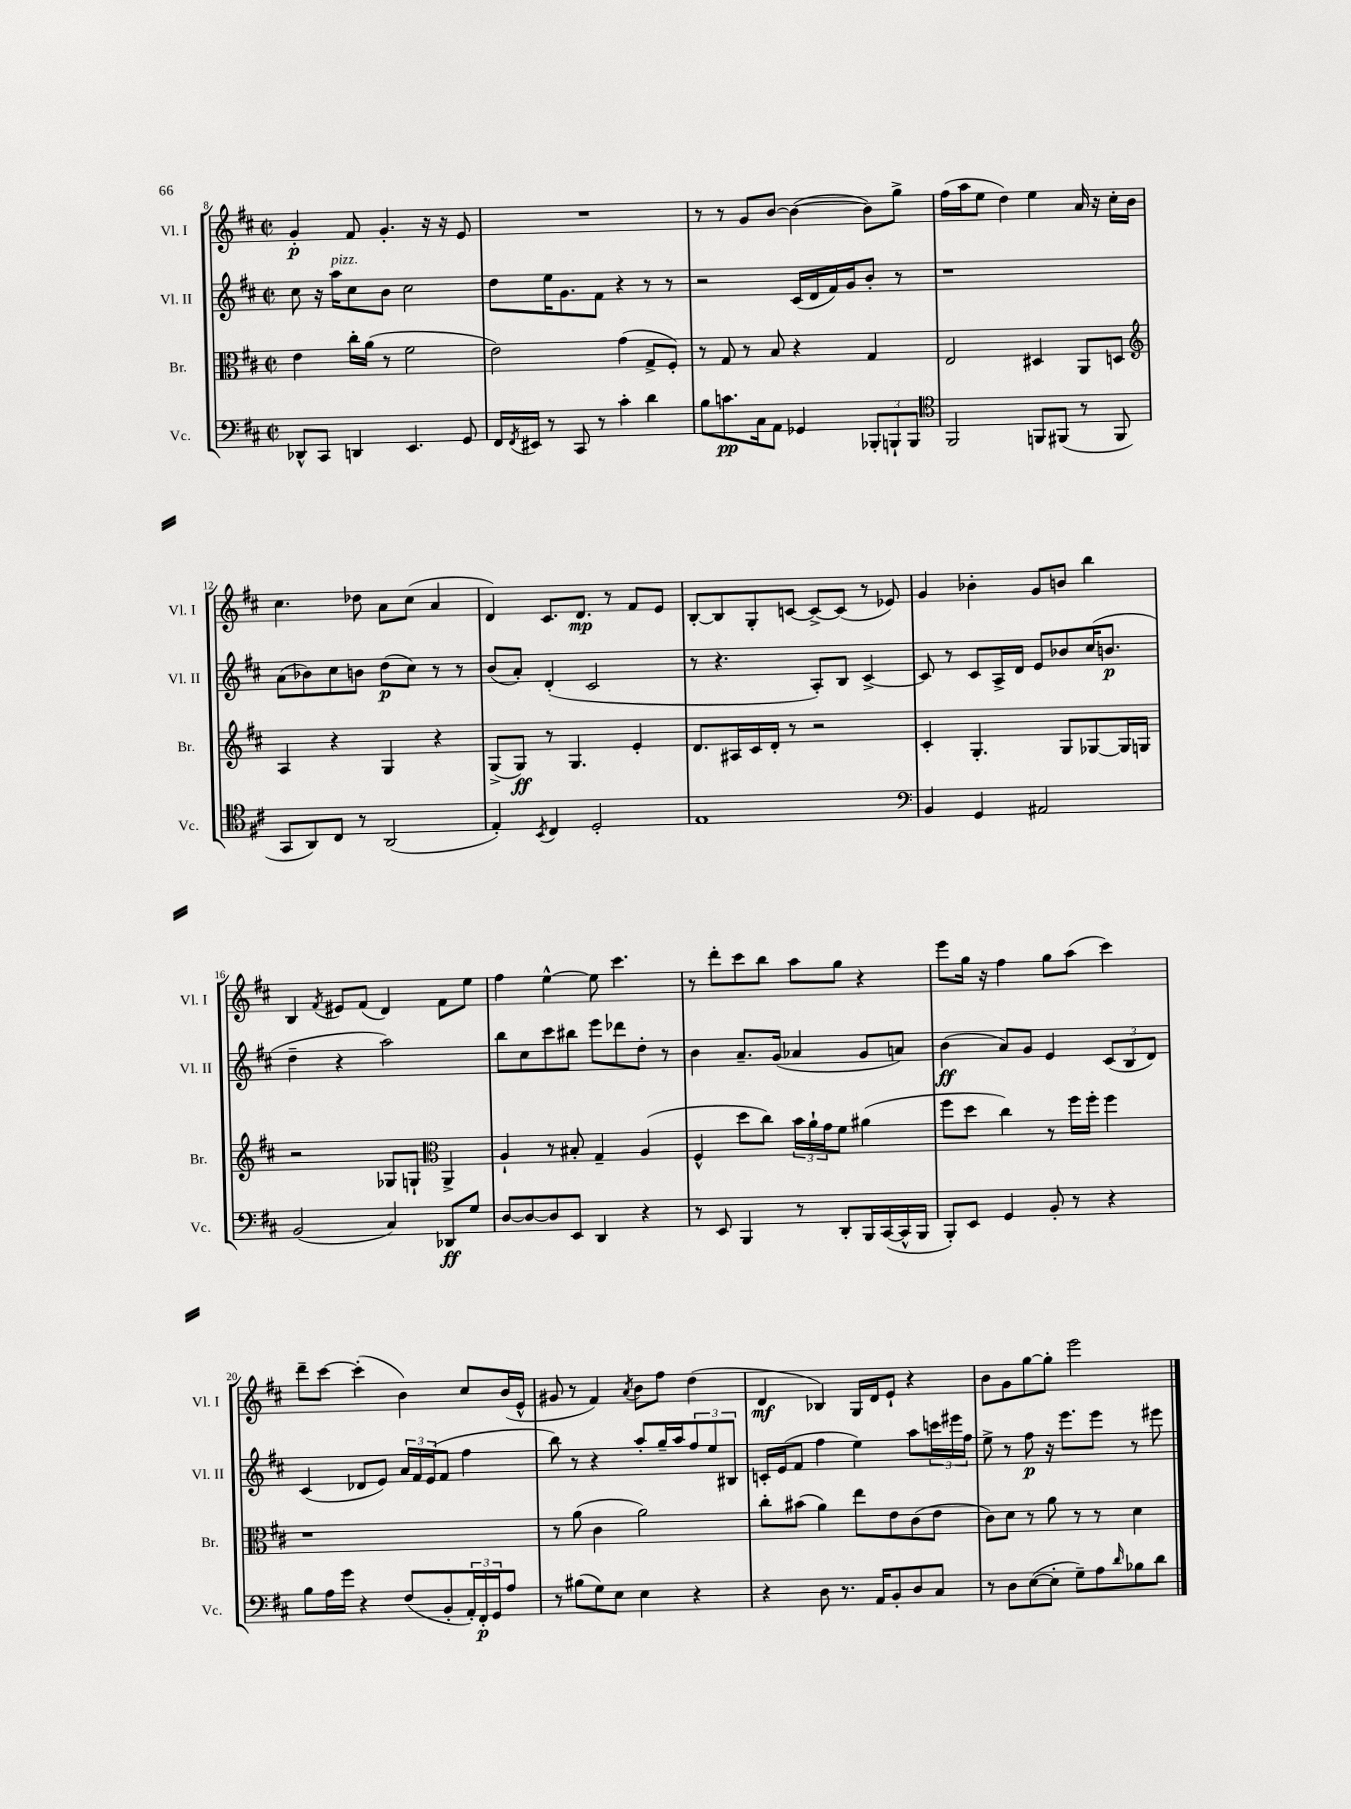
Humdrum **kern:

**kern	**dynam	**kern	**dynam	**kern	**dynam	**kern	**dynam
*part4	*part4	*part3	*part3	*part2	*part2	*part1	*part1
*staff4	*staff4	*staff3	*staff3	*staff2	*staff2	*staff1	*staff1
*I"Vc.	*	*I"Br.	*	*I"Vl. II	*	*I"Vl. I	*
*I'Vc.	*	*I'Br.	*	*I'Vl. II	*	*I'Vl. I	*
*clefF4	*	*clefC3	*	*clefG2	*	*clefG2	*
*k[f#c#]	*	*k[f#c#]	*	*k[f#c#]	*	*k[f#c#]	*
*M2/2	*	*M2/2	*	*M2/2	*	*M2/2	*
*met(c|)	*	*met(c|)	*	*met(c|)	*	*met(c|)	*
=8	=8	=8	=8	=8	=8	=8	=8
8DD-X^^/L	.	4e\	.	8cc#\	.	4g'/	p
8CC#/J	.	.	.	16r	.	.	.
!	!	!	!	!LO:TX:a:i:t=pizz.	!	!	!
.	.	.	.	16aa\KL	.	.	.
4DDn/	.	16cc#'\LL	.	8cc#\	.	8f#/	.
.	.	(16a\JJ	.	.	.	.	.
.	.	8r	.	8b\J	.	4.g'/	.
4.EE/	.	2f#\	.	2cc#\	.	.	.
.	.	.	.	.	.	16r	.
.	.	.	.	.	.	16r	.
8GG/	.	.	.	.	.	8e/	.
=9	=9	=9	=9	=9	=9	=9	=9
16FF#/LL	.	2e\)	.	8dd\L	.	1r	.
8qFF#/	.	.	.	.	.	.	.
16EE#X/JJ	.	.	.	.	.	.	.
8r	.	.	.	16ee\K	.	.	.
.	.	.	.	8.g\	.	.	.
8CC#/	.	.	.	.	.	.	.
8r	.	.	.	8f#\J	.	.	.
4c#'\	.	(4g\	.	4r	.	.	.
4d\	.	8G^/L	.	8r	.	.	.
.	.	8F#'/J)	.	8r	.	.	.
=10	=10	=10	=10	=10	=10	=10	=10
8B\L	.	8r	.	2r	.	8r	.
8.cn\	pp	8G/	.	.	.	8r	.
.	.	8r	.	.	.	8g/L	.
16C#\k	.	.	.	.	.	.	.
8AA\J	.	8B/	.	.	.	[8b/J	.
4GG-X/	.	4r	.	(16c#/LL	.	(4b\_	.
.	.	.	.	16d/	.	.	.
.	.	.	.	16f#/)	.	.	.
.	.	.	.	16g/J	.	.	.
12BBB-X'/L	.	4G/	.	8b'/J	.	8b\L])	.
12BBBn`/	.	.	.	.	.	.	.
.	.	.	.	8r	.	8gg^\J	.
12BBB/J	.	.	.	.	.	.	.
=11	=11	=11	=11	=11	=11	=11	=11
*clefC4	*	*	*	*	*	*	*
2FF#/	.	2E/	.	1r	.	(16ff#\LL	.
.	.	.	.	.	.	16aa\J	.
.	.	.	.	.	.	8ee\J	.
.	.	.	.	.	.	4dd\)	.
8FFn/L	.	4D#X/	.	.	.	4ee\	.
(8FF#X/J	.	.	.	.	.	.	.
8r	.	8AA/L	.	.	.	16a/	.
.	.	.	.	.	.	16r	.
8FF#/	.	8Dn/J	.	.	.	16cc#'\LL	.
.	.	.	.	.	.	16b\JJ	.
!!LO:LB:g=z
=12	=12	=12	=12	=12	=12	=12	=12
*	*	*clefG2	*	*	*	*	*
8GG/L	.	4A/	.	(8a\L	.	4.cc#\	.
8AA/)	.	.	.	8b-X\)	.	.	.
8C#/J	.	4r	.	8cc#\	.	.	.
8r	.	.	.	8bn\J	.	8dd-X\	.
(2AA/	.	4G/	.	(8dd\L	p	8a\L	.
.	.	.	.	8cc#\J)	.	(8cc#\J	.
.	.	4r	.	8r	.	4a/	.
.	.	.	.	8r	.	.	.
=13	=13	=13	=13	=13	=13	=13	=13
4E'/)	.	(8G^/L	.	(8b/L	.	4d/)	.
.	.	8G/J)	ff	8a'/J)	.	.	.
8qBB/	.	.	.	.	.	.	.
4C#/	.	8r	.	(4d'/	.	8.c#/L	.
.	.	4.G/	.	.	.	.	.
.	.	.	.	.	.	8.d/J	mp
2D'/	.	.	.	2c#/	.	.	.
.	.	.	.	.	.	8r	.
.	.	4e'/	.	.	.	8f#/L	.
.	.	.	.	.	.	8e/J	.
=14	=14	=14	=14	=14	=14	=14	=14
1E	.	8.d/L	.	8r	.	[8B'/L	.
.	.	.	.	4.r	.	8B/]	.
.	.	16A#X/L	.	.	.	.	.
.	.	16c#/	.	.	.	8G'/	.
.	.	16d'/JJ	.	.	.	.	.
.	.	8r	.	.	.	[8cn/J	.
.	.	2r	.	8A'/L)	.	8c^/L_	.
.	.	.	.	8B/J	.	(8c/J]	.
.	.	.	.	[4c#^/	.	8r	.
.	.	.	.	.	.	8e-X/)	.
=15	=15	=15	=15	=15	=15	=15	=15
*clefF4	*	*	*	*	*	*	*
4BB/	.	4c#'/	.	8c#/]	.	4g/	.
.	.	.	.	8r	.	.	.
4GG/	.	4.G'/	.	8c#/L	.	4b-X'\	.
.	.	.	.	16A^/L	.	.	.
.	.	.	.	16d/JJ	.	.	.
2AA#X/	.	.	.	8e/L	.	8g/L	.
.	.	8G/L	.	8b-X/	.	8bn/J	.
.	.	[8G-X/	.	(16cc#/K	.	4bb\	.
.	.	.	.	8.bn/J	p	.	.
.	.	16G-/L]	.	.	.	.	.
.	.	16Gn/JJ	.	.	.	.	.
!!LO:LB:g=z
=16	=16	=16	=16	=16	=16	=16	=16
(2BB/	.	2r	.	4dd~\	.	4B/	.
.	.	.	.	.	.	8qf#/	.
.	.	.	.	4r	.	8e#X/L	.
.	.	.	.	.	.	(8f#/J	.
4C#/)	.	8G-X/L	.	2aa\)	.	4d/)	.
.	.	8Gn`/J	.	.	.	.	.
*	*	*clefC3	*	*	*	*	*
8DD-X/L	ff	4AA^/	.	.	.	8f#\L	.
8G/J	.	.	.	.	.	8ee\J	.
=17	=17	=17	=17	=17	=17	=17	=17
[8D/L	.	4A`/	.	8bb\L	.	4ff#\	.
8D/_	.	.	.	8cc#\	.	.	.
8D/]	.	8r	.	8ccc#\	.	[4ee^^\	.
8EE/J	.	8B#X'/	.	8bb#X\J	.	.	.
4DD/	.	4G~/	.	8eee\L	.	8ee\]	.
.	.	.	.	8ddd-X\	.	4.ccc#\	.
4r	.	(4A/	.	8dd'\J	.	.	.
.	.	.	.	8r	.	.	.
=18	=18	=18	=18	=18	=18	=18	=18
8r	.	4F#^^/	.	4b\	.	8r	.
8EE/	.	.	.	.	.	8ddd'\L	.
4BBB/	.	8dd\L	.	8.a~/L	.	8ccc#\	.
.	.	8cc#\J)	.	.	.	8bb\J	.
.	.	.	.	(16g/Jk	.	.	.
8r	.	24b\LL	.	4a-X/	.	8aa\L	.
.	.	24a`\	.	.	.	.	.
.	.	24g\J	.	.	.	.	.
8DD'/L	.	8f#\J	.	.	.	8gg\J	.
16BBB/L	.	(4a#X\	.	8g/L	.	4r	.
([16CC#/	.	.	.	.	.	.	.
16CC#^^/]	.	.	.	8an/J)	.	.	.
16BBB/JJ	.	.	.	.	.	.	.
=19	=19	=19	=19	=19	=19	=19	=19
8BBB'/L)	.	8ff#\L	.	(4b\	ff	8eee\L	.
8EE/J	.	8dd\J	.	.	.	16gg\Jk	.
.	.	.	.	.	.	16r	.
4GG/	.	4cc#\)	.	8a/L)	.	4ff#\	.
.	.	.	.	8g/J	.	.	.
8BB'/	.	8r	.	4e/	.	8gg\L	.
8r	.	16ff#\LL	.	.	.	(8aa\J	.
.	.	16ff#'\JJ	.	.	.	.	.
4r	.	4ff#\	.	(12c#/L	.	4ccc#\)	.
.	.	.	.	12B/	.	.	.
.	.	.	.	12d/J)	.	.	.
!!LO:LB:g=z
=20	=20	=20	=20	=20	=20	=20	=20
8B\L	.	1r	.	(4c#/	.	8ddd~\L	.
16A\L	.	.	.	.	.	[8ccc#\J	.
16g\JJ	.	.	.	.	.	.	.
4r	.	.	.	8d-X/L	.	(4ccc#'\]	.
.	.	.	.	8e/J)	.	.	.
(8F#/L	.	.	.	24a/LL	.	4b\)	.
.	.	.	.	24f#/	.	.	.
.	.	.	.	(24e/J	.	.	.
8BB'/	.	.	.	8f#/J	.	.	.
24AA'/L)	.	.	.	4ff#\	.	8cc#/L	.
24FF#'/	p	.	.	.	.	.	.
24GG/J	.	.	.	.	.	.	.
8A/J	.	.	.	.	.	(16b/L	.
.	.	.	.	.	.	16e^^/JJ	.
=21	=21	=21	=21	=21	=21	=21	=21
8r	.	8r	.	8bb\)	.	8g#X/	.
(8B#X\L	.	(8a\	.	8r	.	8r	.
8G\)	.	4c#\	.	4r	.	4f#/)	.
8E\J	.	.	.	.	.	.	.
.	.	.	.	.	.	8qa/	.
4E\	.	2a\)	.	8aa'/L	.	8b\L	.
.	.	.	.	16gg~/L	.	8ff#\J	.
.	.	.	.	16aa/J	.	.	.
4r	.	.	.	12ff#/	.	(4dd\	.
.	.	.	.	12ee/	.	.	.
.	.	.	.	12B#X/J	.	.	.
=22	=22	=22	=22	=22	=22	=22	=22
4r	.	8cc#'\L	.	16cn'/LL	.	4d/	mf
.	.	.	.	(16e/J	.	.	.
.	.	(8b#X\J	.	8f#/J	.	.	.
8D\	.	4a\)	.	4ff#\	.	4B-X/)	.
8.r	.	.	.	.	.	.	.
.	.	8ee\L	.	4ee\)	.	16G/LL	.
16AA/KL	.	.	.	.	.	16d/J	.
8BB'/	.	8e\	.	.	.	8e`/J	.
8D/	.	(8c#\	.	8aa\L	.	4r	.
8C#/J	.	8e\J	.	24cccn\L	.	.	.
.	.	.	.	24eee#X\	.	.	.
.	.	.	.	24ff#\JJ	.	.	.
=23	=23	=23	=23	=23	=23	=23	=23
8r	.	8c#\L)	.	8ee^\	.	8b\L	.
8D\L	.	8d\J	.	8r	.	8g\	.
([8E\	.	8r	.	8ff#\	p	[8gg\	.
8E'\J]	.	8a\	.	16r	.	8gg'\J]	.
.	.	.	.	8.eee\L	.	.	.
8G~\L)	.	8r	.	.	.	2eee\	.
8A\	.	8r	.	8eee\J	.	.	.
16qqd/	.	.	.	.	.	.	.
8B-X\	.	4d\	.	8r	.	.	.
8d\J	.	.	.	8eee#X\	.	.	.
==	==	==	==	==	==	==	==
*-	*-	*-	*-	*-	*-	*-	*-
